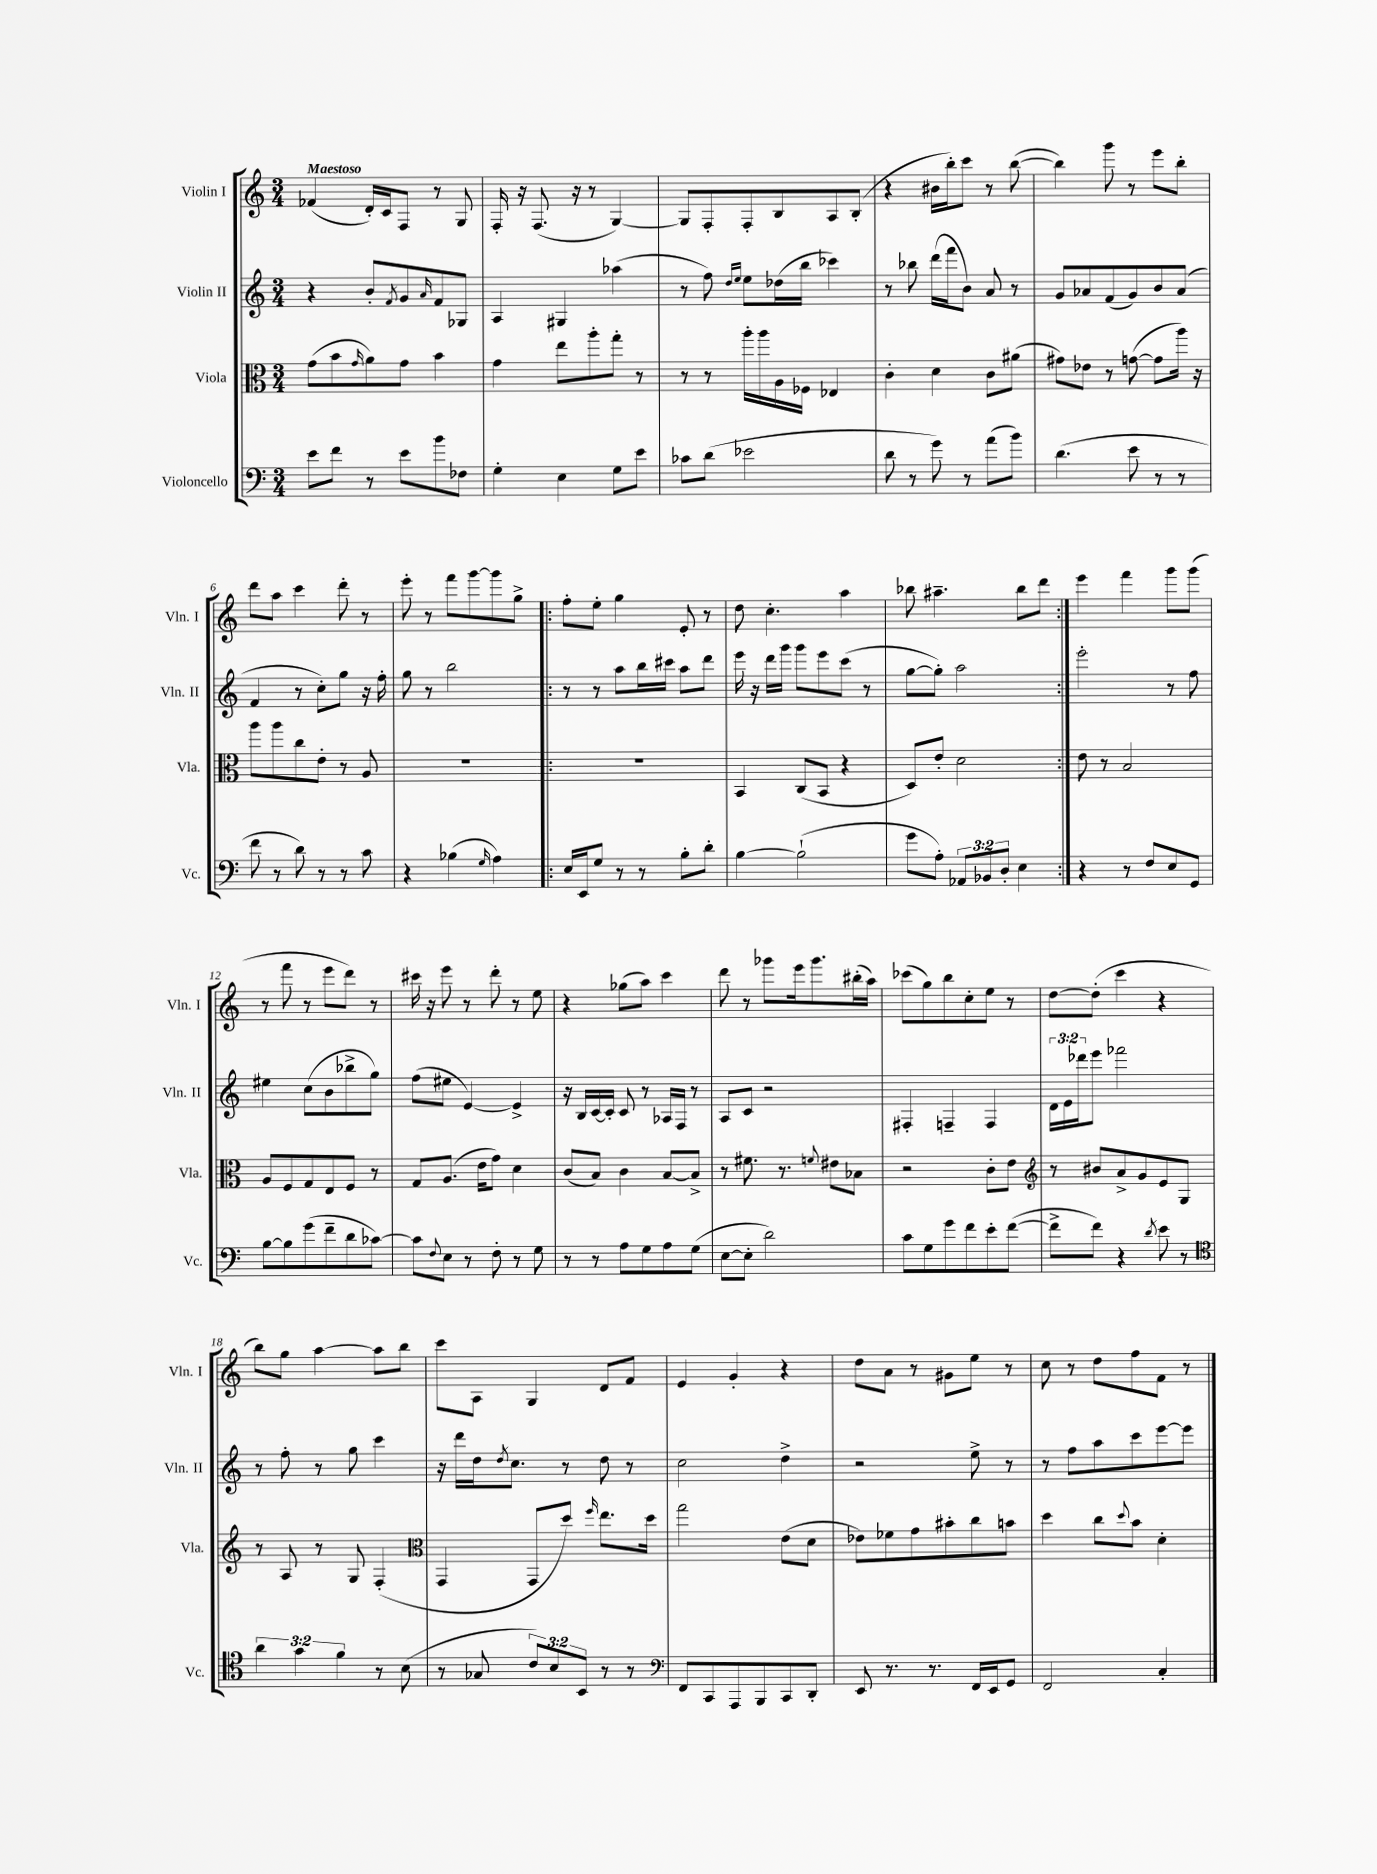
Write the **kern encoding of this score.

**kern	**kern	**kern	**kern
*part4	*part3	*part2	*part1
*staff4	*staff3	*staff2	*staff1
*I"Violoncello	*I"Viola	*I"Violin II	*I"Violin I
*I'Vc.	*I'Vla.	*I'Vln. II	*I'Vln. I
*clefF4	*clefC3	*clefG2	*clefG2
*k[]	*k[]	*k[]	*k[]
*M3/4	*M3/4	*M3/4	*M3/4
=1	=1	=1	=1
!	!	!	!LO:TX:a:B:t=Maestoso
8e\L	(8g\L	4r	(4f-X/
8f\J	8b\	.	.
.	16qqg/	.	.
8r	8a\)	8b'/L	16d'/LL)
.	.	.	16c/J
.	.	8qf/	.
8e\L	8g\J	8g/	8F/J
.	.	16qqa/	.
8b\	4b\	8f/	8r
8F-X\J	.	8G-X/J	8G/
=2	=2	=2	=2
4G'\	4g\	4A/	16F'/
.	.	.	16r
.	.	.	(8.F/
4E\	8ee\L	4G#X/	.
.	.	.	16r
.	8aa'\	.	8r
8G\L	8gg'\J	(4aa-X\	[4G/)
8e\J	8r	.	.
=3	=3	=3	=3
8c-X\L	8r	8r	8G/L]
(8d\J	8r	8ff\)	8F'/
.	.	16qqdd/LL	.
.	.	16qqee/JJ	.
2e-X\	16aa'\LL	8ee\L	8F'/
.	16aa\	.	.
.	16A\	(16dd-X\L	8B/
.	16F-X\JJ	16bb\JJ	.
.	4E-X/	4ccc-X\)	8A/
.	.	.	(8B'/J
=4	=4	=4	=4
8d\	4c'\	8r	4r
8r	.	8bb-X\	.
8g\)	4d\	(16ddd\LL	16b#X\LL
.	.	16fff\J	16bb'\J)
8r	.	8b\J)	8ccc\J
(8a\L	8c\L	8a/	8r
8b\J)	(8a#X\J	8r	([8bb\
=5	=5	=5	=5
(4.d\	8g#X\L)	8g/L	4bb\])
.	8e-X\J	8a-X/	.
.	8r	(8f/	8ggg\
8e\	([8gn\	8g/)	8r
8r	8g\L]	8b/	8eee\L
8r	16aa\Jk)	(8a-/J	8bb'\J
.	16r	.	.
!!LO:LB:g=z
=6	=6	=6	=6
8f\	8aa\L	4f/	8ddd\L
8r	8aa\	.	8aa\J
8d\)	8cc\	8r	4ccc\
8r	8e'\J	8cc'\L)	.
8r	8r	8gg\J	8ddd'\
8c\	8A/	16r	8r
.	.	16ff'\	.
=7	=7	=7	=7
4r	2.r	8gg\	8eee'\
.	.	8r	8r
(4B-X\	.	2bb\	8fff\L
.	.	.	[8ggg\
16qqG/	.	.	.
4A\)	.	.	8ggg\]
.	.	.	8gg^\J
=8!|:	=8!|:	=8!|:	=8!|:
16E/LL	2.r	8r	8ff'\L
16EE/J	.	.	.
8G/J	.	8r	8ee'\J
8r	.	8aa\L	4gg\
8r	.	16bb\L	.
.	.	16ccc#X\JJ	.
8B'\L	.	8aa\L	8e'/
8d'\J	.	8ddd\J	8r
=9	=9	=9	=9
[4B\	4BB/	16eee\	8dd\
.	.	16r	.
.	.	16ddd\LL	4.cc'\
.	.	16ggg\JJ	.
(2B`\]	(8C/L	8ggg\L	.
.	8BB/J	8eee\	.
.	4r	(8ccc\J	4aa\
.	.	8r	.
=10	=10	=10	=10
8g\L	8D/L)	[8gg\L	8bb-X\
8A'\J)	8e'/J	8gg'\J])	4.aa#X~\
12AA-X/L	2d\	2aa\	.
12BB-X/	.	.	.
12D'/J	.	.	.
4E\	.	.	8bb-\L
.	.	.	8ddd\J
=11:|!	=11:|!	=11:|!	=11:|!
4r	8e\	2eee'\	4eee\
.	8r	.	.
8r	2B/	.	4fff\
8F/L	.	.	.
8E/	.	8r	8ggg\L
8GG/J	.	8ff\	(8ggg\J
!!LO:LB:g=z
=12	=12	=12	=12
[8B\L	8A/L	4ee#X\	8r
8B\]	8F/	.	8fff\
(8g\	8G/	(8cc\L	8r
8f~\	8E/	8b\	8eee\L
8d\	8F/J	8bb-X^\	8ddd\J)
[8c-X\J)	8r	8gg\J)	8r
=13	=13	=13	=13
8c-\L]	8G/L	(8ff\L	16ccc#X\
.	.	.	16r
8qqF/	.	.	.
8E\J	(8.A/J	8ee#X\J	8eee\
8r	.	[4e/)	8r
.	16e\KL	.	.
8F'\	8g\J)	.	8ddd'\
8r	4d\	4e^/]	8r
8G\	.	.	8ee\
=14	=14	=14	=14
8r	(8c/L	16r	4r
.	.	16B/LL	.
8r	8B/J)	[16c/	.
.	.	16c'/JJ]	.
8A\L	4c\	8c/	(8gg-X\L
8G\	.	8r	8aa\J)
8A\	[8B/L	16A-X/LL	4ccc\
.	.	16F/JJ	.
(8G\J	8B^/J]	8r	.
=15	=15	=15	=15
[8E\L	8r	8A/L	8ddd\
8E'\J]	8.f#X\	8c/J	8r
2d\)	.	2r	8ggg-X\L
.	8.r	.	.
.	.	.	16eee\k
.	.	.	8.ggg-\
.	8qqfn/	.	.
.	8e#X\L	.	.
.	8B-X\J	.	(16bb#X'\L
.	.	.	16aa\JJ)
=16	=16	=16	=16
8c\L	2r	4F#X'/	(8ccc-X\L
8G\	.	.	8gg\)
8g\	.	4Fn~/	8bb\
8f\	.	.	8cc'\
8e'\	8c'\L	4F/	8ee\J
([8f\J	8e\J	.	8r
=17	=17	=17	=17
*	*clefG2	*	*
8f^\L]	8r	24d\LL	[8dd\L
.	.	24e\	.
.	.	24ddd-X\J	.
8f\J)	8b#X/L	8eee\J	(8dd'\J]
4r	8a^/	2fff-X\	4ccc\
.	8g/	.	.
8qd/	.	.	.
8e\	8e/	.	4r
8r	8G/J	.	.
!!LO:LB:g=z
=18	=18	=18	=18
*clefC4	*	*	*
6a\	8r	8r	8bb\L)
.	8A/	8ff'\	8gg\J
6g\	.	.	.
.	8r	8r	[4aa\
6f\	.	.	.
.	8G/	8gg\	.
8r	(4F'/	4ccc\	8aa\L]
(8B\	.	.	8bb\J
=19	=19	=19	=19
*	*clefC3	*	*
8r	4GG/	16r	8ccc\L
.	.	16ddd\LL	.
8G-X/	.	16dd\J	8A\J
.	.	8qdd/	.
.	.	8.cc\J	.
12c/L)	8GG/L	.	4G/
12B/	.	.	.
.	8dd/J)	8r	.
12BB/J	.	.	.
.	16qqff/	.	.
8r	8.ee\L	8dd\	8d/L
8r	.	8r	8f/J
.	16dd\Jk	.	.
=20	=20	=20	=20
*clefF4	*	*	*
8FF/L	2gg\	2cc\	4e/
8CC/	.	.	.
8AAA/	.	.	4g'/
8BBB/	.	.	.
8CC/	(8e\L	4dd^\	4r
8DD'/J	8d\J	.	.
=21	=21	=21	=21
8EE/	8e-X\L)	2r	8dd\L
8.r	8f-X\	.	8a\J
.	8g\	.	8r
8.r	.	.	.
.	8b#X'\	.	8g#X\L
16FF/LL	8cc\	8ee^\	8ee\J
16EE/J	.	.	.
8GG/J	8bn\J	8r	8r
=22	=22	=22	=22
2FF/	4dd\	8r	8cc\
.	.	8ff\L	8r
.	8cc\L	8aa\	8dd\L
.	8qqdd/	.	.
.	8b\J	8ccc\	8ff\
4C'/	4d'\	[8eee\	8f\J
.	.	8eee\J]	8r
==	==	==	==
*-	*-	*-	*-
